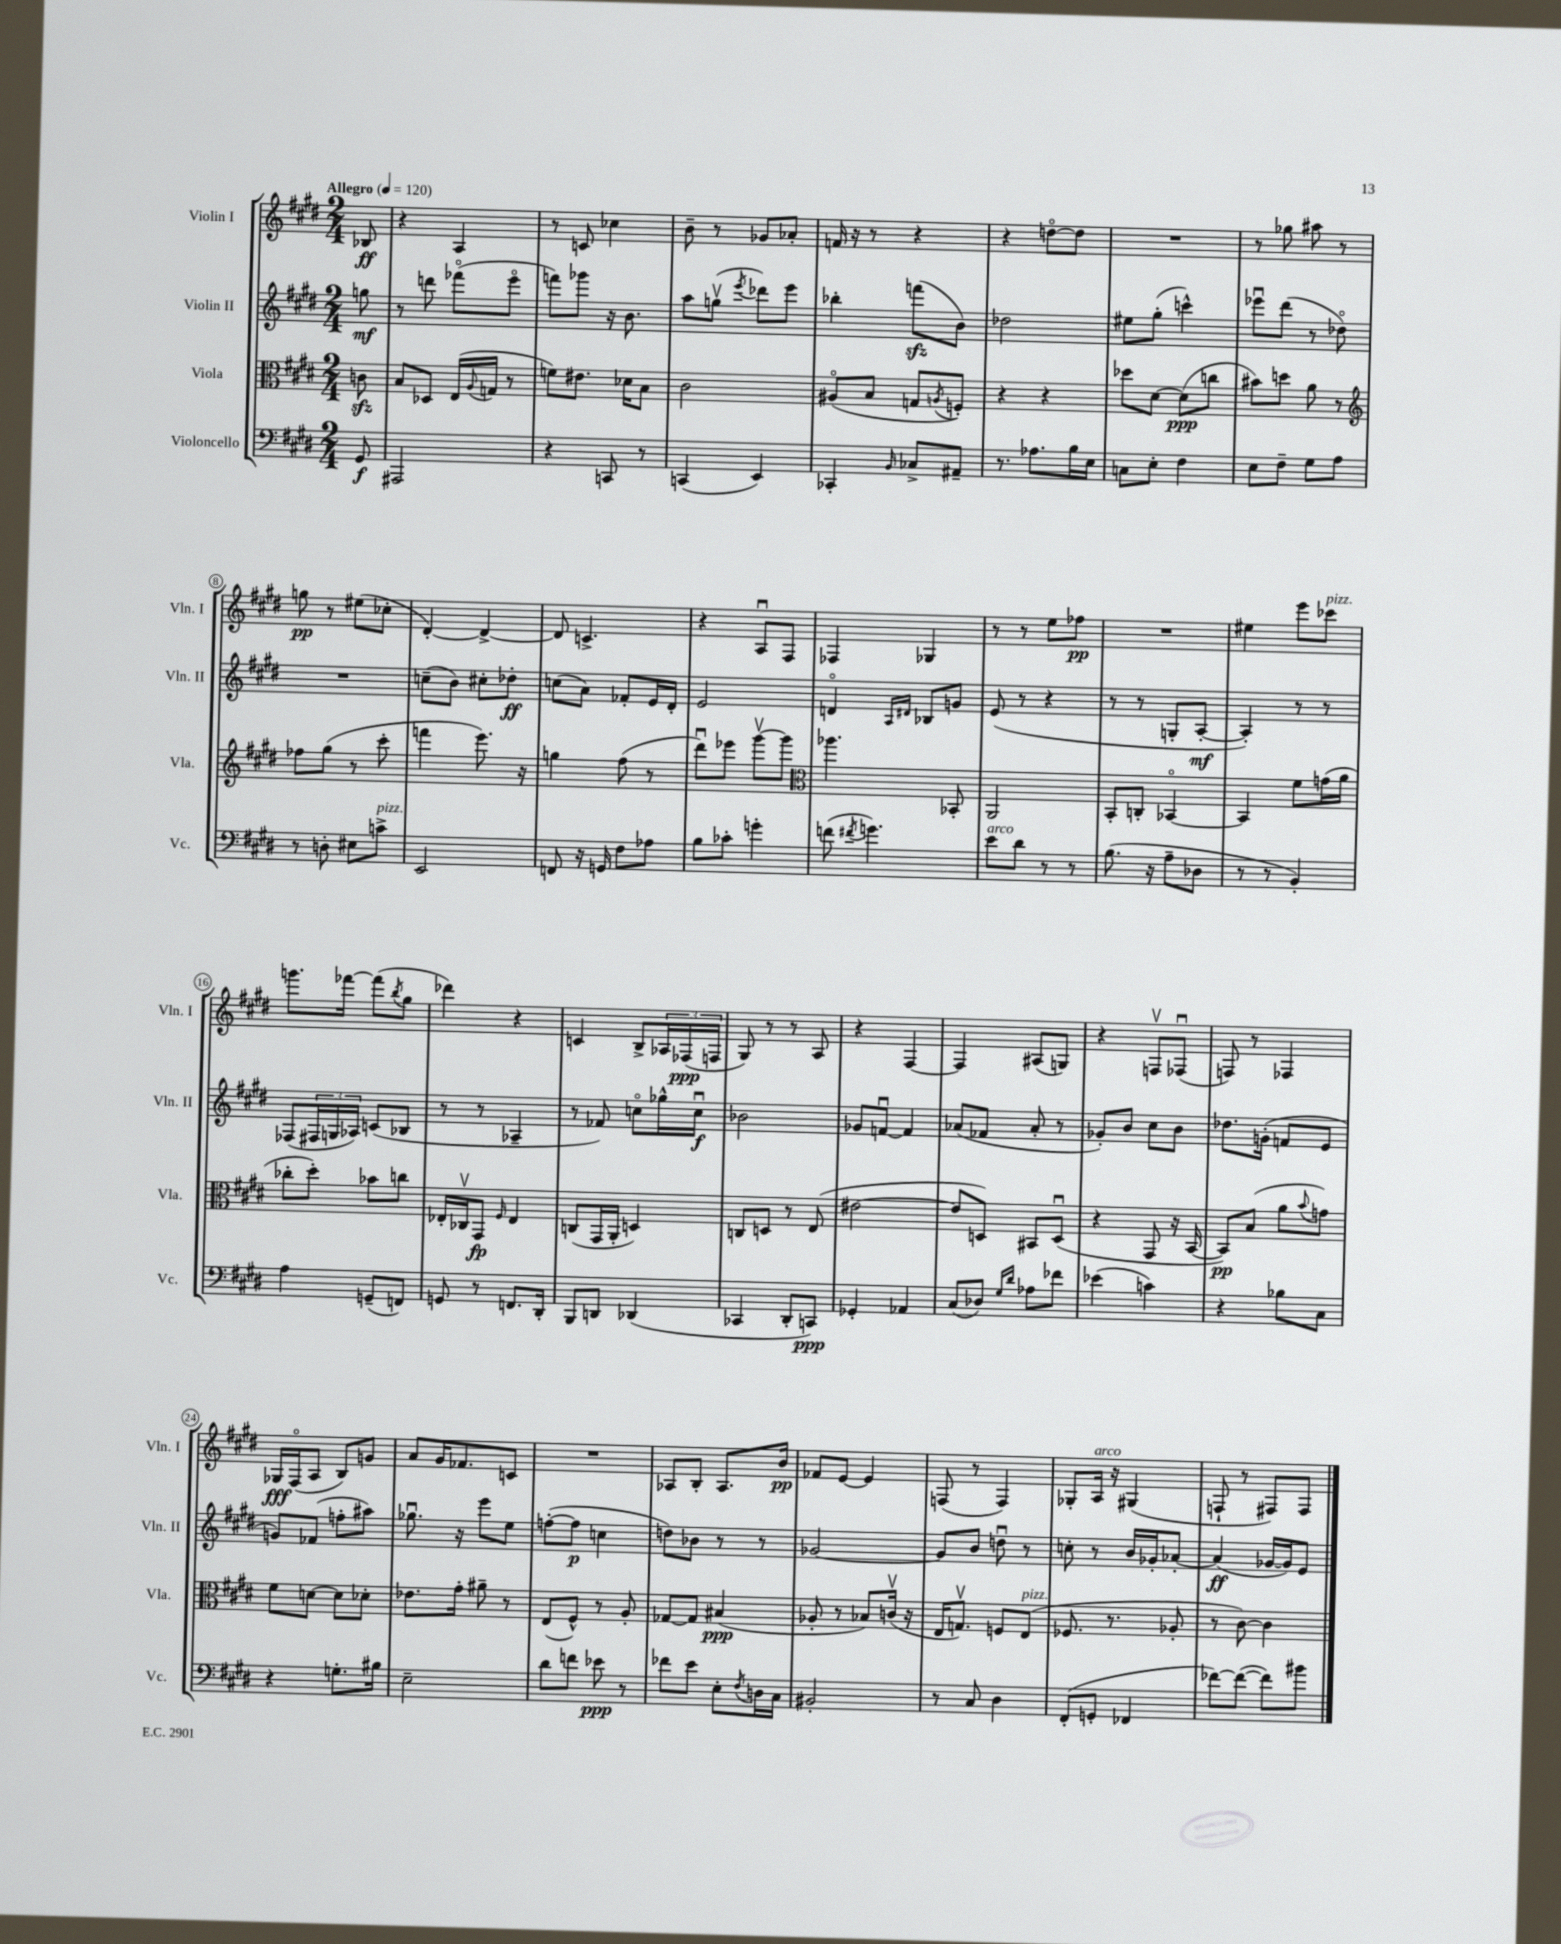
<<
\new StaffGroup <<
\new Staff = "s0" \with { instrumentName = "Violin I" shortInstrumentName = "Vln. I" } {
    \clef treble \key e \major \numericTimeSignature \time 2/4 \partial 8 \tempo "Allegro" 4 = 120
    bes8\ff |
    r4 a4 |
    r8 c'8 ces''4 |
    b'8-- r8 ges'8 aes'8-. |
    f'16 r16 r8 r4 |
    r4 d''8~\flageolet d''8 |
    R2 |
    r8 ges''8 ais''8 r8 |
    g''8\pp r8 eis''8( ces''8-. |
    dis'4~-.) dis'4~-> |
    dis'8 c'4.-> |
    r4 a8\downbow fis8 |
    fes4 ges4 |
    r8 r8 e''8 fes''8\pp |
    R2 |
    eis''4 e'''8 ces'''8^\markup { \italic "pizz." } |
    g'''8. fes'''16~ fes'''8( \acciaccatura { b''8 } gis''8 |
    des'''4) r4 |
    c'4 b8-> \tuplet 3/2 { aes16 fes16\ppp( f16 } |
    gis8) r8 r8 a8 |
    r4 fis4~ |
    fis4 ais8( g8) |
    r4 f8\upbow fes8\downbow( |
    f8) r8 fes4 |
    ges16\fff fis16\flageolet( a8 b8) g'8 |
    a'8 gis'16 fes'8. c'8 |
    R2 |
    aes8 b8-. aes8. b'16\pp |
    fes'8 e'8~ e'4 |
    f8( r8 f4) |
    ges8-. a16^\markup { \italic "arco" } r16 gis4( |
    f8-! r8 fis8) fis8 \bar "|." |
}
\new Staff = "s1" \with { instrumentName = "Violin II" shortInstrumentName = "Vln. II" } {
    \clef treble \key e \major \numericTimeSignature \time 2/4 \partial 8
    g''8\mf |
    r8 d'''8 fes'''8\flageolet( e'''8\flageolet |
    f'''8) ges'''8 r16 b'8. |
    a''8 g''8\upbow( \acciaccatura { e'''8 } des'''8) e'''8 |
    bes''4-. f'''8\sfz( b'8) |
    des''2 |
    eis''8 gis''8-.( c'''4-^) |
    ees'''8\downbow dis'''8( r8 des''8\flageolet) |
    R2 |
    c''8--( b'8) cis''8-. des''8-.\ff |
    c''8( a'8) fes'8-. e'16 dis'16-. |
    e'2 |
    d'4\flageolet \grace { a16 dis'16 } bes8 g'8 |
    e'8( r8 r4 |
    r8 r8 g8-. a8~-.\mf |
    a4-.) r8 r8 |
    fes8( \tuplet 3/2 { fis16 g16 aes16) } c'8( bes8 |
    r8 r8 aes4-- |
    r8 fes'8) c''8\flageolet ges''16-^ c''16\downbow\f |
    bes'2 |
    ges'8 f'8~\downbow f'4 |
    aes'8( fes'8 aes'8-. r8 |
    ges'8-.) b'8 cis''8 b'8 |
    des''8. g'16-.( f'8 e'8 |
    g'8) fes'8( f''8-. ais''8) |
    ges''8.\downbow r16 e'''8 e''8 |
    f''8~-.( f''8\p c''4 |
    d''8) bes'8 r8 r8 |
    ges'2~ |
    ges'8 b'8 d''8\downbow r8 |
    c''8-. r8 b'16 ges'16-. aes'8~-. |
    aes'4\ff( ges'16~ ges'16) e'8 \bar "|." |
}
\new Staff = "s2" \with { instrumentName = "Viola" shortInstrumentName = "Vla." } {
    \clef alto \key e \major \numericTimeSignature \time 2/4 \partial 8
    c'8\sfz |
    b8 des8 e16( \appoggiatura { a8 } g16 r8 |
    f'8) eis'8. des'16 b8 |
    cis'2 |
    ais8\flageolet( b8 g8 \acciaccatura { a8 } f8-.) |
    r4 r4 |
    des''8 dis'8~ dis'8\ppp( c''8 |
    bis'8) d''8 a'8 r8 |
    \clef treble fes''8 gis''8( r8 cis'''8-. |
    f'''4 e'''8.) r16 |
    g''4 fis''8( r8 |
    dis'''8\downbow) ees'''8 gis'''8~\upbow gis'''8 |
    \clef alto aes''4. bes,8-. |
    a,2 |
    b,8-. c8-. bes,4~\flageolet |
    bes,4 fis'8 g'16( a'16 |
    ces''8-. dis''8-.) bes'8 c''8 |
    ees16-. ces16\upbow gis,8\fp \grace { fis16 } ees4 |
    c8( gis,16 a,16-. d4) |
    c8 d8 r8 e8( |
    eis'2~ |
    eis'8 d8) bis,8 d8\downbow( |
    r4 gis,8 r16 b,16~ |
    b,8\pp) b8( a'8 \appoggiatura { b'8 } g'8) |
    fis'8 d'8~ d'8 des'8-. |
    ees'8. gis'16-. ais'8-- r8 |
    e8( fis8-^) r8 a8-. |
    ges8~ ges8 bis4\ppp( |
    aes8-. r8 bes8) c'16\upbow( r16 |
    e16 g8.\upbow) f8 e8^\markup { \italic "pizz." }( |
    fes8. r8. aes8-. |
    r8 cis'8~) cis'4 \bar "|." |
}
\new Staff = "s3" \with { instrumentName = "Violoncello" shortInstrumentName = "Vc." } {
    \clef bass \key e \major \numericTimeSignature \time 2/4 \partial 8
    gis,8\f |
    ais,,2 |
    r4 c,8 r8 |
    c,4( e,4) |
    ces,4-. \grace { b,16 } ces8-> ais,8-- |
    r8. aes8. b16 e16 |
    c8 e8-. fis4 |
    e8 fis8-- gis8 a8 |
    r8 d8-. eis8 c'8->^\markup { \italic "pizz." } |
    e,2 |
    f,8 r16 g,16 fis8 aes8 |
    b8 ces'8-. g'4-. |
    f'8( \acciaccatura { fis'8 } g'4.) |
    e'8^\markup { \italic "arco" } dis'8 r8 r8 |
    b8.( r16 a8-- des8 |
    r8 r8 b,4-.) |
    a4 g,8--( f,8) |
    g,8 r8 f,8. dis,16-. |
    b,,8 d,8 des,4( |
    ces,4 dis,8-. c,8\ppp) |
    ges,4-. aes,4 |
    cis8( des8) \grace { gis16 dis'16 } aes8 fes'8 |
    ees'4( c'4) |
    r4 bes8 cis8 |
    r4 g8.-. bis16 |
    e2-- |
    dis'8 f'8 ees'8\ppp r8 |
    fes'8 e'8 e8-. \acciaccatura { fis8 } d16 cis16 |
    bis,2-. |
    r8 cis8 dis4 |
    fis,8-.( g,8-. fes,4 |
    fes'8~) fes'8~( fes'8) bis'8 \bar "|." |
}
>>
>>
\layout { \context { \Score \override BarNumber.stencil = #(make-stencil-circler 0.1 0.3 ly:text-interface::print) } }
